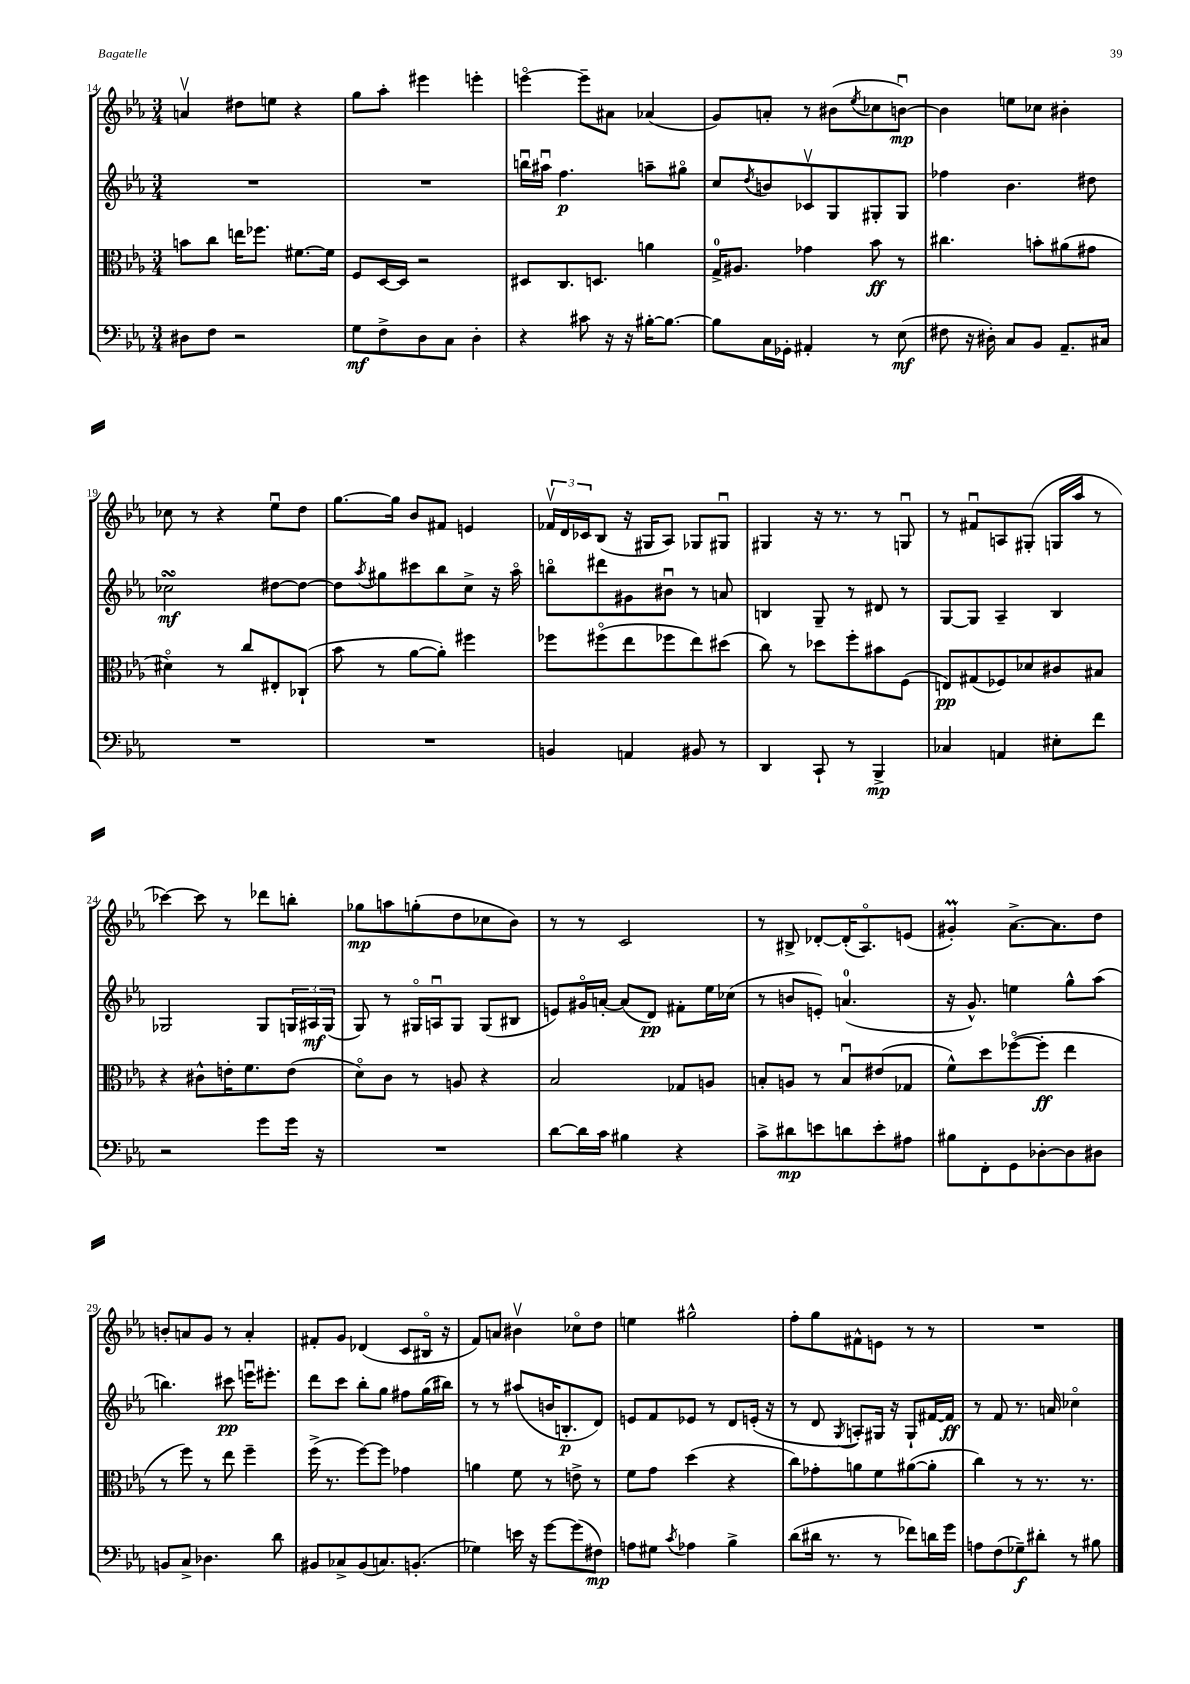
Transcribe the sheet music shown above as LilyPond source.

<<
\new StaffGroup <<
\new Staff = "s0" {
    \clef treble \key ees \major \numericTimeSignature \time 3/4
    a'4\upbow dis''8 e''8 r4 |
    g''8 aes''8-. eis'''4 e'''4-. |
    e'''4~\flageolet e'''8-- ais'8 aes'4( |
    g'8) a'8-. r8 bis'8( \acciaccatura { ees''8 } ces''8 b'8~\downbow\mp) |
    b'4 e''8 ces''8 bis'4-. |
    ces''8 r8 r4 ees''8\downbow d''8 |
    g''8.~ g''16 bes'8 fis'8 e'4 |
    \tuplet 3/2 { fes'16\upbow d'16 ces'16 } bes8( r16 gis16 aes8) ges8 gis8\downbow |
    gis4 r16 r8. r8 g8\downbow |
    r8 fis'8\downbow a8 gis8-.( g16 aes''16 r8 |
    ces'''4~) ces'''8 r8 des'''8 b''8-. |
    ges''8\mp a''8 g''8-.( d''8 ces''8 bes'8) |
    r8 r8 c'2 |
    r8 bis8-> des'8~-. des'16-.( aes8.\flageolet) e'8( |
    gis'4-.\prall) aes'8.~-> aes'8. d''8 |
    b'8-. a'8 g'8 r8 a'4-. |
    fis'8-. g'8 des'4( c'8 bis16\flageolet r16 |
    f'8) a'8 bis'4\upbow ces''8\flageolet d''8 |
    e''4 gis''2-^ |
    f''8-. g''8 fis'8-^ e'8 r8 r8 |
    R2. \bar "|." |
}
\new Staff = "s1" {
    \clef treble \key ees \major \numericTimeSignature \time 3/4
    R2. |
    R2. |
    b''16\downbow ais''16\downbow f''4.\p a''8-- gis''8\flageolet |
    c''8 \acciaccatura { d''8 } b'8 ces'8\upbow g8 gis8-. gis8 |
    fes''4 bes'4. dis''8 |
    ces''2\turn\mf dis''8~ dis''8~ |
    dis''8 \acciaccatura { aes''8 } gis''8 cis'''8 bes''8 c''8-> r16 aes''16\flageolet |
    b''8\flageolet dis'''8 gis'8 bis'8\downbow r8 a'8 |
    b4 g8-- r8 dis'8 r8 |
    g8~ g8 aes4-- bes4 |
    ges2 ges8 \tuplet 3/2 { g16 ais16\mf g16( } |
    g8) r8 gis16\flageolet a16\downbow gis8 gis8( bis8 |
    e'8) gis'16\flageolet a'16~-. a'8( d'8\pp) fis'8-. ees''16 ces''16( |
    r8 b'8 e'8-.) a'4.-0( |
    r16 g'8.-^) e''4 g''8-^ aes''8( |
    b''4.) cis'''8\pp e'''16\downbow eis'''8.-. |
    d'''8 c'''8 bes''8-. g''8 fis''8 g''16( bis''16) |
    r8 r8 ais''8( b'16 b8.-.\p d'8) |
    e'8 f'8 ees'8 r8 d'8 e'16-.( r16 |
    r8 d'8 \acciaccatura { g8 } a8-.) gis16 r16 gis8-! fis'16~ fis'16\ff |
    r8 f'8 r8. a'16 ces''4\flageolet \bar "|." |
}
\new Staff = "s2" {
    \clef alto \key ees \major \numericTimeSignature \time 3/4
    b'8 c''8 e''16 fes''8. fis'8.~ fis'16 |
    f8 d16~ d16 r2 |
    dis8 c8. d8. a'4 |
    g16-0-> ais8. ges'4 bes'8\ff r8 |
    cis''4. b'8-. ais'8( gis'8 |
    dis'4\flageolet) r8 c''8 eis8-. ces8-!( |
    bes'8 r8 aes'8~ aes'8-.) fis''4 |
    fes''8 fis''8\flageolet( ees''8 fes''8 ees''8) dis''8( |
    c''8) r8 des''8 f''8-. bis'8 f8( |
    e8\pp) gis8( fes8) des'8 cis'8 bis8 |
    r4 cis'8-^ e'16-. f'8. e'8( |
    d'8\flageolet) c'8 r8 a8 r4 |
    bes2 ges8 a8 |
    b8-. a8 r8 b8\downbow eis'8( ges8 |
    f'8-^) d''8 fes''8~\flageolet( fes''8-.\ff ees''4 |
    r8 f''8) r8 ees''8 f''4-- |
    f''16->( r8. f''8~) f''8 ges'4 |
    a'4 f'8 r8 e'8-> r8 |
    f'8 g'8 d''4( r4 |
    c''8) ges'8-. a'8 f'8 ais'8~( ais'8-. |
    c''4) r8 r8. r8. \bar "|." |
}
\new Staff = "s3" {
    \clef bass \key ees \major \numericTimeSignature \time 3/4
    dis8 f8 r2 |
    g8\mf f8-> d8 c8 d4-. |
    r4 cis'8 r16 r16 bis16~-. bis8.~ |
    bis8 c16 ges,16-. ais,4-. r8 ees8\mf( |
    fis8 r16 dis16-.) c8 bes,8 aes,8.-- cis16 |
    R2. |
    R2. |
    b,4 a,4 bis,8 r8 |
    d,4 c,8-! r8 bes,,4->\mp |
    ces4 a,4 eis8-. f'8 |
    r2 g'8 g'16 r16 |
    R2. |
    d'8~ d'16 c'16 bis4 r4 |
    c'8-> dis'8\mp e'8 d'8 e'8-. ais8 |
    bis8 f,8-. g,8 des8~-. des8 dis8 |
    b,8 c8-> des4. d'8 |
    bis,8 ces8-> bis,8( c8.) b,8.-.( |
    ges4) e'16 r16 g'8~ g'8( fis8\mp) |
    a8 gis8 \acciaccatura { c'8 } aes4 bes4-> |
    d'8( dis'16 r8. r8 fes'8) d'16 g'16 |
    a8 f8( ges8--\f) dis'8-. r8 bis8 \bar "|." |
}
>>
>>
\layout { \context { \Score currentBarNumber = #14 } }
